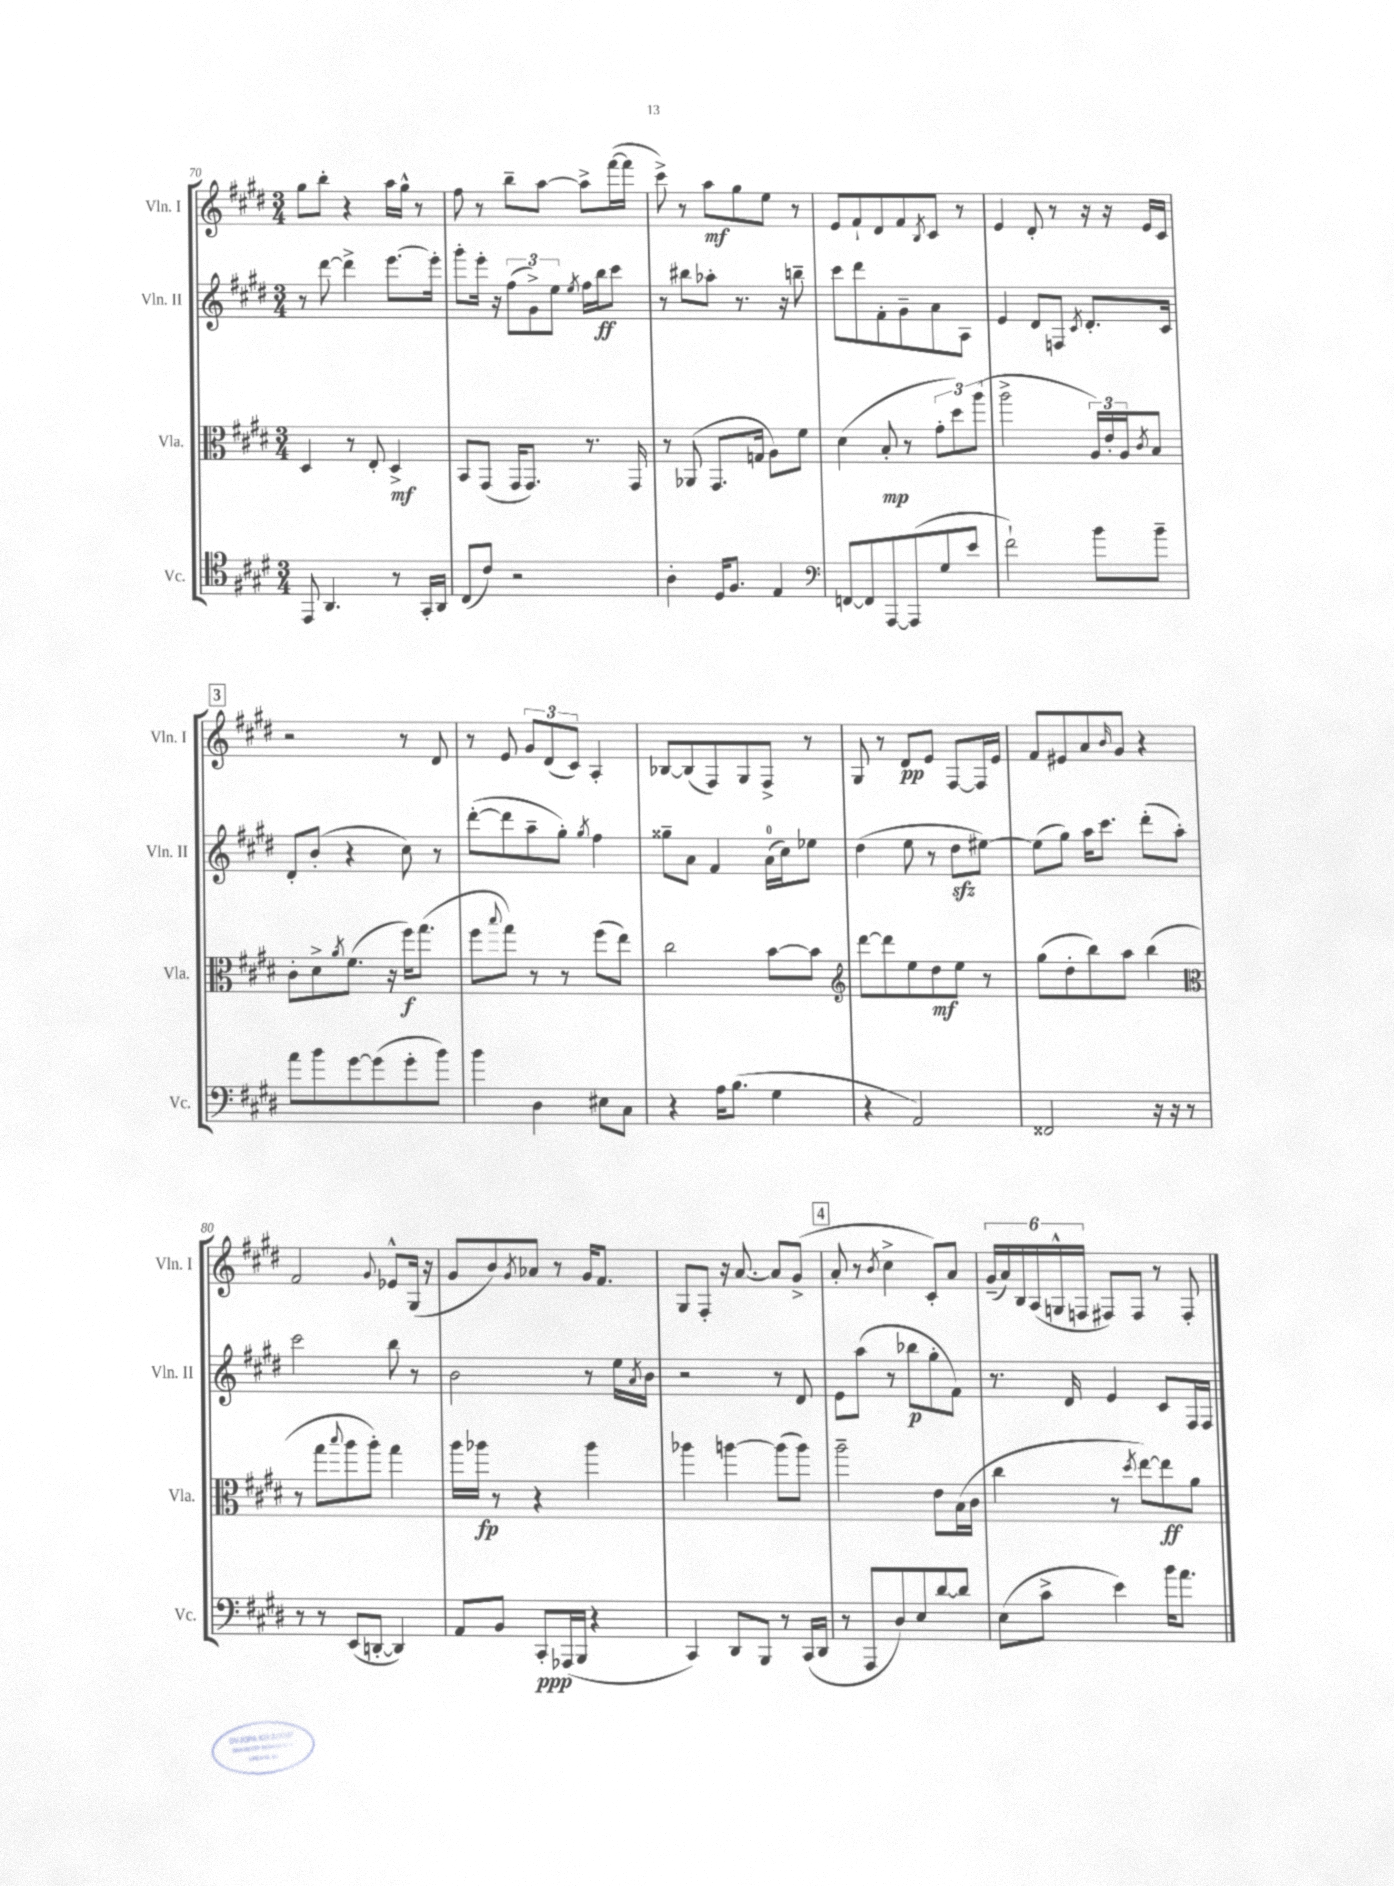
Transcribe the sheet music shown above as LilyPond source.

<<
\new StaffGroup <<
\new Staff = "s0" \with { instrumentName = "Vln. I" shortInstrumentName = "Vln. I" } {
    \clef treble \key e \major \numericTimeSignature \time 3/4
    gis''8 b''8-. r4 a''16 gis''16-^ r8 |
    fis''8 r8 b''8-- a''8~ a''8-> fis'''16~( fis'''16 |
    cis'''8->) r8 a''8\mf gis''8 e''8 r8 |
    e'8 fis'8-! dis'8 fis'8 \acciaccatura { b8 } cis'8 r8 |
    e'4 dis'8-. r8 r16 r16 e'16 cis'16 |
    \mark \markup { \box "3" } r2 r8 dis'8 |
    r8 e'8 \tuplet 3/2 { gis'8 dis'8( cis'8) } a4-. |
    bes8~ bes8( fis8) gis8 fis8-> r8 |
    gis8 r8 dis'8\pp e'8 fis8~ fis16 e'16 |
    fis'8 eis'8 a'8 \grace { b'16 } gis'8 r4 |
    fis'2 \appoggiatura { gis'8 } ees'8-^ gis16( r16 |
    gis'8 b'8) \acciaccatura { gis'8 } aes'8 r8 gis'16 fis'8. |
    gis8 fis8-. r16 a'8.~ a'8 gis'8->( |
    \mark \markup { \box "4" } a'8-. r8 \acciaccatura { b'8 } cis''4-> cis'8-.) a'8 |
    \tuplet 6/4 { gis'16--( a'16) b16 a16( g16-^ f16 } fis8) fis8 r8 fis8-. \bar "|." |
}
\new Staff = "s1" \with { instrumentName = "Vln. II" shortInstrumentName = "Vln. II" } {
    \clef treble \key e \major \numericTimeSignature \time 3/4
    r8 dis'''8~ dis'''4-> e'''8.~ e'''16-. |
    gis'''8-. e'''16-. r16 \tuplet 3/2 { fis''8( gis'8->) e''8 } \acciaccatura { e''8 } fis''16 b''16\ff cis'''8 |
    r8 bis''8 aes''8-. r8. r16 b''8-- |
    cis'''8 dis'''8 fis'8-. gis'8-- a'8 a8 |
    e'4 dis'8 f8 \acciaccatura { cis'8 } dis'8.-. cis'16 |
    \mark \markup { \box "3" } dis'8-. b'8-.( r4 cis''8) r8 |
    dis'''8~-.( dis'''8 a''8-- gis''8-.) \acciaccatura { gis''8 } fis''4 |
    gisis''8-- a'8 fis'4 a'16-0( cis''16) ees''8 |
    dis''4( e''8 r8 dis''8\sfz eis''8~) |
    eis''8( gis''8) a''16 cis'''8. dis'''8-.( a''8-.) |
    cis'''2 b''8 r8 |
    b'2 r8 e''16 \acciaccatura { a'8 } b'16 |
    r2 r8 dis'8 |
    \mark \markup { \box "4" } e'8 a''8( r8 bes''8\p gis''8-. fis'8) |
    r8. dis'16 e'4 cis'8 fis16 fis16 \bar "|." |
}
\new Staff = "s2" \with { instrumentName = "Vla." shortInstrumentName = "Vla." } {
    \clef alto \key e \major \numericTimeSignature \time 3/4
    dis4 r8 e8-. dis4->\mf |
    b,8 gis,8( gis,16 gis,8.) r8. gis,16 |
    r8 aes,8( gis,8. g16 a8) fis'8 |
    dis'4( b8-.\mp r8 \tuplet 3/2 { gis'8-. dis''8) a''8( } |
    a''2-> \tuplet 3/2 { a16) e'16-. a16 } \acciaccatura { cis'8 } b8 |
    \mark \markup { \box "3" } cis'8-. dis'8-> \acciaccatura { a'8 } fis'8.( r16 fis''16\f) gis''8.( |
    fis''8 \appoggiatura { b''8 } gis''8) r8 r8 fis''8( e''8) |
    cis''2 b'8~ b'8 |
    \clef treble dis'''8~ dis'''8 e''8 dis''8\mf e''8 r8 |
    gis''8( dis''8-. b''8) a''8 b''4( |
    \clef alto r8 gis''8 \appoggiatura { b''8 } a''8 a''8-.) gis''4 |
    a''16 aes''16\fp r8 r4 aes''4 |
    aes''4 a''4~ a''8( a''8) |
    \mark \markup { \box "4" } a''2-- e'8 b16( cis'16 |
    cis''4 r8 \acciaccatura { dis''8 } e''8~) e''8\ff a'8 \bar "|." |
}
\new Staff = "s3" \with { instrumentName = "Vc." shortInstrumentName = "Vc." } {
    \clef tenor \key e \major \numericTimeSignature \time 3/4
    e,8 a,4. r8 gis,16-. a,16 |
    cis8( cis'8) r2 |
    a4-. dis16 fis8. e4 |
    \clef bass f,8~ f,8 a,,8~ a,,8( gis8 e'8 |
    fis'2-!) b'8 b'8-- |
    \mark \markup { \box "3" } a'8 b'8 gis'8~ gis'8( gis'8-. b'8) |
    b'4 dis4 eis8 cis8 |
    r4 a16 b8.( gis4 |
    r4 a,2) |
    fisis,2 r16 r16 r8 |
    r8 r8 e,8( d,8~-. d,4) |
    a,8 b,8 cis,8-.\ppp aes,,16( b,,16 r4 |
    cis,4) dis,8 b,,8 r8 cis,16( dis,16 |
    \mark \markup { \box "4" } r8 a,,8 dis8) e8 dis'8~ dis'8 |
    e8( cis'8-> e'4) b'16 a'8. \bar "|." |
}
>>
>>
\layout { \context { \Score currentBarNumber = #70 } }
